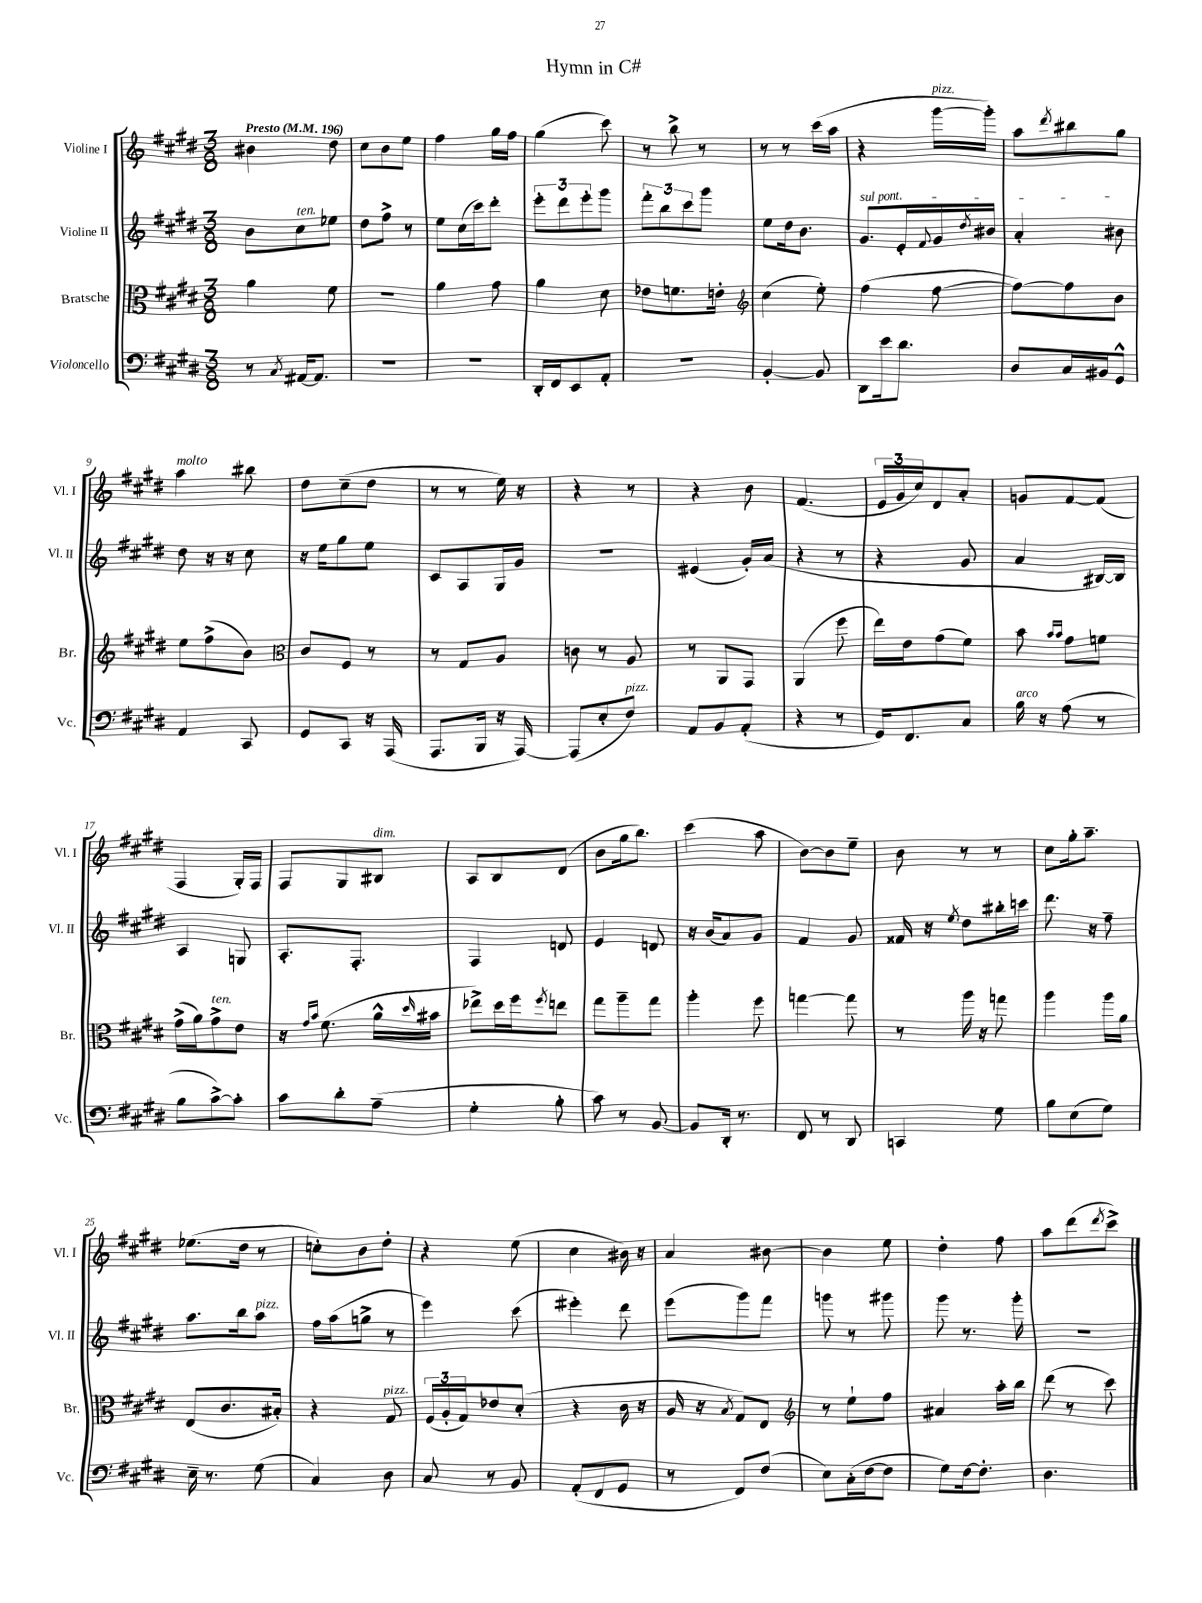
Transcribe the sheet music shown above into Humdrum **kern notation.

**kern	**kern	**kern	**kern
*part4	*part3	*part2	*part1
*staff4	*staff3	*staff2	*staff1
*I"Violoncello	*I"Bratsche	*I"Violine II	*I"Violine I
*I'Vc.	*I'Br.	*I'Vl. II	*I'Vl. I
*clefF4	*clefC3	*clefG2	*clefG2
*k[f#c#g#d#]	*k[f#c#g#d#]	*k[f#c#g#d#]	*k[f#c#g#d#]
*M3/8	*M3/8	*M3/8	*M3/8
*MM196	*MM196	*MM196	*MM196
=1	=1	=1	=1
!	!	!	!LO:TX:a:B:t=Presto
8r	4a\	8b\L	4b#X\
8qC#/	.	.	.
!	!	!LO:TX:a:i:t=ten.	!
[16AA#X/KL	.	8cc#\	.
8.AA#/J]	.	.	.
.	8f#\	8ee-X\J	8dd#\
=2	=2	=2	=2
4.r	4.r	8dd#\L	8cc#\L
.	.	8ff#^\J	8b\
.	.	8r	8ee\J
=3	=3	=3	=3
4.r	4a\	8ee\L	4ff#\
.	.	(16cc#\L	.
.	.	16ccc#\J)	.
.	8g#\	8ddd#'\J	16gg#\LL
.	.	.	16ff#\JJ
=4	=4	=4	=4
16DD#'/LL	4a\	12eee'\L	(4gg#\
16FF#/J	.	.	.
.	.	12ddd#\	.
8EE/	.	.	.
.	.	12eee'\	.
8AA'/J	8d#\	8ggg#\J	8ccc#\)
=5	=5	=5	=5
4.r	8e-X\L	12fff#'\L	8r
.	.	12bb\	.
.	8.fn\	.	8bb^\
.	.	12ccc#\	.
.	.	8ggg#\J	8r
.	16en'\Jk	.	.
=6	=6	=6	=6
*	*clefG2	*	*
[4BB'/	(4cc#\	8ee\L	8r
.	.	16dd#\k	8r
.	.	8.b\J	.
8BB/]	8ee'\)	.	(16ccc#\LL
.	.	.	16aa\JJ
=7	=7	=7	=7
!	!	!LO:TX:a:i:t=sul pont.	!
8DD#\L	(4ff#\	8.g#/L	4r
16e\k	.	.	.
8.d#\J	.	16e'/L	.
.	.	8qqf#/	.
!	!	!	!LO:TX:a:i:t=pizz.
.	[8ff#\	16g#/	[16ggg#\LL
.	.	8qdd#/	.
.	.	16b#X/JJ	16ggg#'\JJ])
=8	=8	=8	=8
8D#/L	8ff#\L_)	4a'/	8aa\L
.	.	.	8qddd#/
16C#/L	8ff#\]	.	8bb#X\
16BB#X/J	.	.	.
8GG#^^/J	8b\J	8b#X\	8gg#\J
!!LO:LB:g=z
=9	=9	=9	=9
!	!	!	!LO:TX:a:i:t=molto
4AA/	8ee\L	8dd#\	4aa\
.	(8ff#^\	16r	.
.	.	16r	.
8CC#/	8b\J)	8cc#\	8bb#X\
=10	=10	=10	=10
*	*clefC3	*	*
8GG#/L	8c#/L	16r	8dd#\L
.	.	16ee\KL	.
8CC#/J	8F#/J	8gg#\	(8cc#~\
16r	8r	8ee\J	8dd#\J
(16AAA/	.	.	.
=11	=11	=11	=11
8.AAA/L	8r	8c#/L	8r
.	8G#/L	8A/	8r
16BBB/Jk	.	.	.
16r	8A/J	16G#/L	16ee\)
[16AAA/)	.	16g#/JJ	16r
=12	=12	=12	=12
(8AAA/L]	8cn\	4.r	4r
8E'/	8r	.	.
!LO:TX:a:i:t=pizz.	!	!	!
8F#/J)	8A/	.	8r
=13	=13	=13	=13
8AA/L	8r	(4e#X/	4r
8BB/	8AA/L	.	.
(8AA'/J	8GG#/J	16g#'/LL)	8b\
.	.	(16a/JJ	.
=14	=14	=14	=14
4r	(4AA/	4r	(4.f#/
8r	8ff#\	8r	.
=15	=15	=15	=15
16GG#/KL)	16ee\LL)	4r	24e/LL
.	.	.	24g#/
8.FF#/	16e\J	.	.
.	.	.	24cc#/J)
.	(8g#\	.	8d#/
8C#/J	8f#\J)	8g#/	8a'/J
=16	=16	=16	=16
!LO:TX:a:i:t=arco	!	!	!
16B\	8b\	4a/	8gn/L
16r	.	.	.
.	16qqb/LL	.	.
.	16qqb/JJ	.	.
(8A\	8g#\L	.	[8f#/
8r	8fn\J	[16B#X/LL)	(8f#/J]
.	.	16B#/JJ]	.
!!LO:LB:g=z
=17	=17	=17	=17
8B\L	(16g#^\LL	4A/	4F#/
.	16a\J)	.	.
!	!LO:TX:a:i:t=ten.	!	!
[8c#^\)	8g#^\	.	.
8c#'\J]	8e\J	8Gn/	16G#'/LL)
.	.	.	16F#/JJ
=18	=18	=18	=18
8c#\L	16r	8.A'/L	8F#/L
.	16qqg#/LL	.	.
.	16qqb/JJ	.	.
.	(8.f#\	.	.
8d#'\	.	.	8G#/
.	.	8.F#'/J	.
!	!	!	!LO:TX:a:i:t=dim.
(8A~\J	16a^^\LL	.	8B#X/J
.	16qqdd#/	.	.
.	16b#X\JJ	.	.
=19	=19	=19	=19
4G#'\	8ee-X^\L)	4F#/	8A/L
.	16dd#\L	.	8B/
.	16ff#\J	.	.
.	8qff#/	.	.
8B'\	8een\J	8dn/	(8d#/J
=20	=20	=20	=20
8c#\)	8gg#\L	4e/	8b\L
8r	8aa~\	.	16gg#\k
.	.	.	8.bb\J)
[8BB/	8gg#\J	8dn/	.
=21	=21	=21	=21
8BB/L]	4aa'\	16r	(4ccc#\
.	.	(16b/KL	.
16DD#'/Jk	.	8a/)	.
8.r	.	.	.
.	8ff#\	8g#/J	8aa\
=22	=22	=22	=22
8FF#/	[4ggn\	4f#/	[8b\L)
8r	.	.	8b\]
8DD#/	8gg\]	8g#/	8ee~\J
=23	=23	=23	=23
4CCn/	8r	16f##X/	8b\
.	.	16r	.
.	.	8qee/	.
.	16aa\	8dd#\L	8r
.	16r	.	.
8G#\	8ggn\	16bb#X'\L	8r
.	.	16cccn\JJ	.
=24	=24	=24	=24
8B\L	4aa\	8.ddd#\	8cc#\L
(8E\	.	.	16gg#'\k
.	.	16r	8.aa~\J
8G#\J)	16aa\LL	8ff#~\	.
.	16a\JJ	.	.
!!LO:LB:g=z
=25	=25	=25	=25
16E~\	(8E/L	8.aa\L	(8.ee-X\L
8.r	.	.	.
.	8.c#/	.	.
.	.	16bb\k	16dd#\Jk
!	!	!LO:TX:a:i:t=pizz.	!
(8G#\	.	8aa\J	8r
.	16B#X'/Jk)	.	.
=26	=26	=26	=26
4C#/)	4r	16ff#\LL	8ccn'\L)
.	.	(16aa\J	.
.	.	8ggn^\J	8b\
!	!LO:TX:a:i:t=pizz.	!	!
8D#\	8G#/	8r	8dd#'\J
=27	=27	=27	=27
8C#/	(24F#/LL	4eee\)	4r
.	24A'/	.	.
.	24G#/J)	.	.
8r	8e-X/	.	.
8BB/	(8d#'/J	(8ccc#\	(8ee\
=28	=28	=28	=28
(8AA'/L	4r	4eee#X'\)	4cc#\
8FF#/	.	.	.
8GG#/J	16c#\	8ddd#\	16b#X\)
.	16r	.	16r
=29	=29	=29	=29
8r	16A/	(8eee\L	4a/
.	16r	.	.
.	8qB/	.	.
8FF#/L)	8G#/L)	8ggg#\)	.
(8F#/J	8E/J	8fff#\J	[8b#X\
=30	=30	=30	=30
*	*clefG2	*	*
8E\L)	8r	8gggn\	4b#\]
(16C#'\L	8ee`\L	8r	.
[16F#\J	.	.	.
8F#\J]	8ff#\J	8ggg#X\	8ee\
=31	=31	=31	=31
8G#\L)	4a#X/	8ggg#\	4dd#'\
[16F#\k	.	8.r	.
8.F#'\J]	.	.	.
.	16aa'\LL	.	8ff#\
.	16bb\JJ	16ggg#'\	.
=32	=32	=32	=32
4.D#\	(8ddd#\	4.r	8aa\L
.	8r	.	(8ddd#\
.	.	.	8qddd#/
.	8ccc#\)	.	8ccc#^\J)
==	==	==	==
*-	*-	*-	*-
